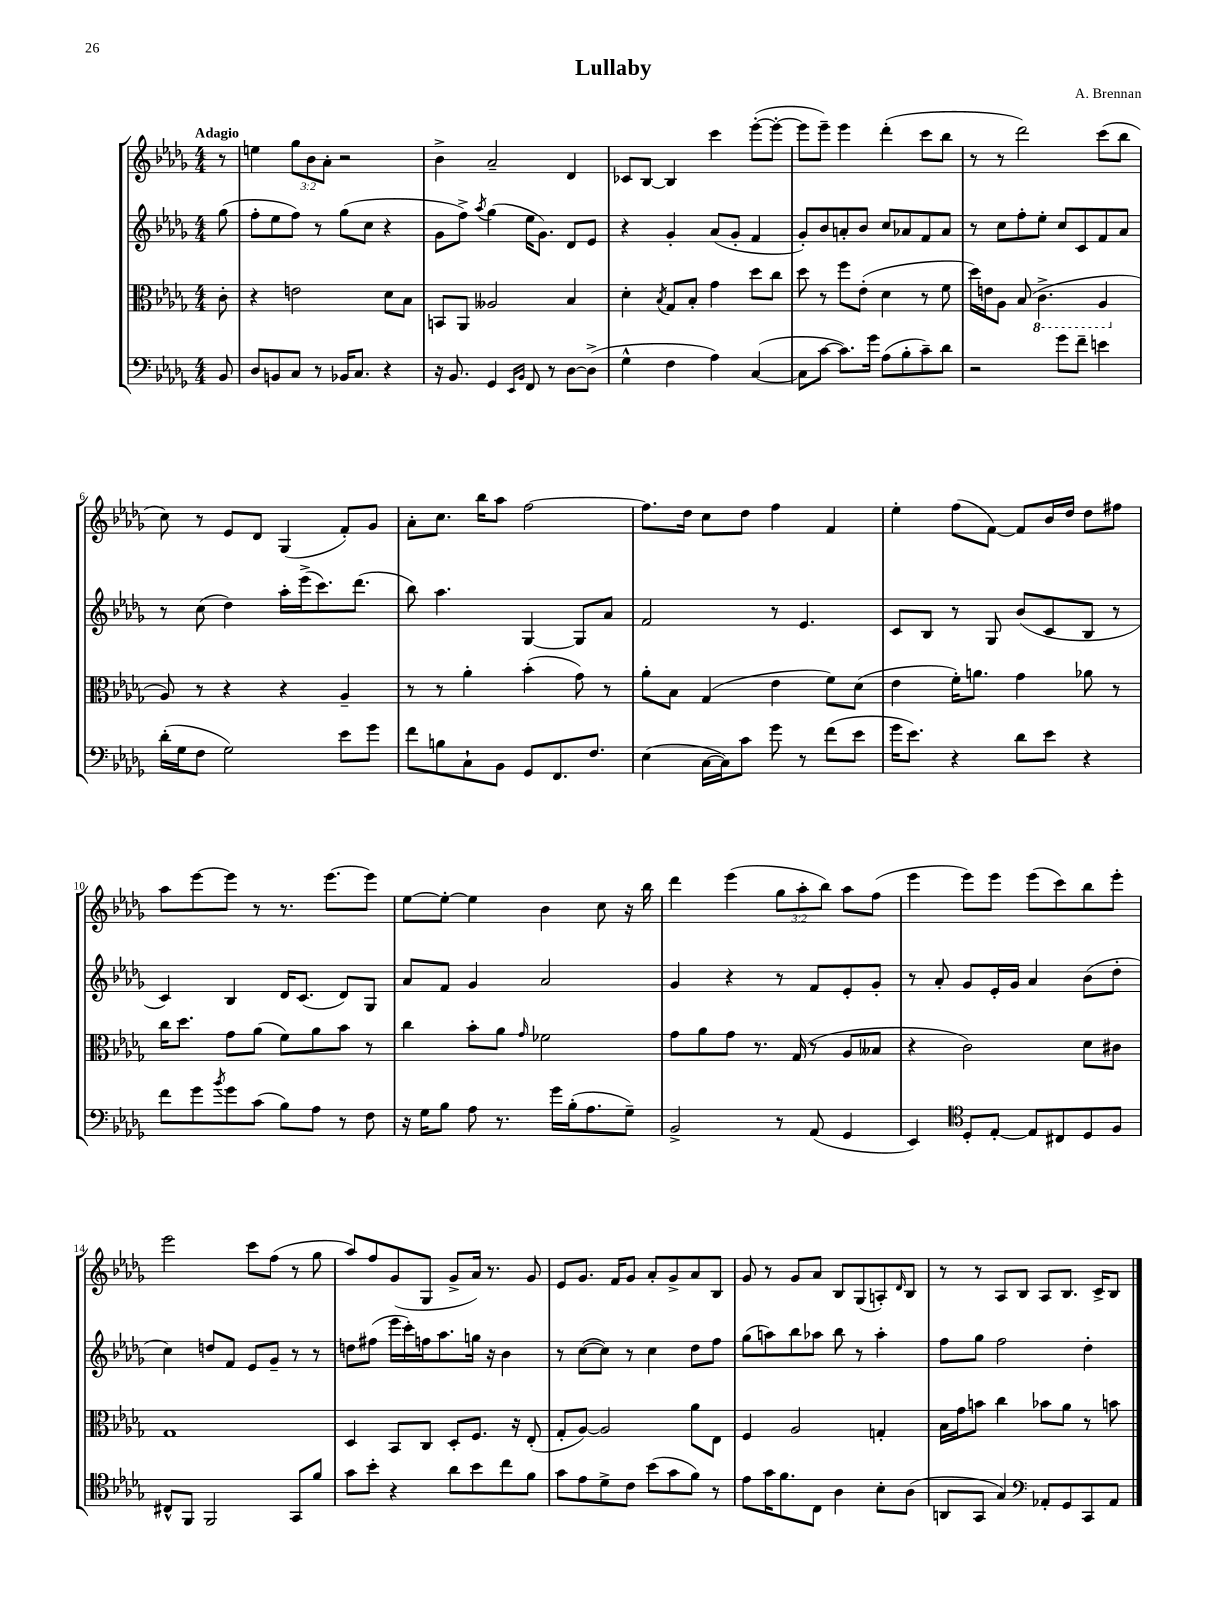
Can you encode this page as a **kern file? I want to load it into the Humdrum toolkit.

**kern	**kern	**kern	**kern
*part4	*part3	*part2	*part1
*staff4	*staff3	*staff2	*staff1
*clefF4	*clefC3	*clefG2	*clefG2
*k[b-e-a-d-g-]	*k[b-e-a-d-g-]	*k[b-e-a-d-g-]	*k[b-e-a-d-g-]
*M4/4	*M4/4	*M4/4	*M4/4
=	=	=	=
!	!	!	!LO:TX:a:B:t=Adagio
8BB-/	8c'\	(8gg-\	8r
=1	=1	=1	=1
8D-/L	4r	8ff'\L	4een\
8BBn/	.	8ee-\	.
8C/J	2en\	8ff\J)	12gg-\L
.	.	.	12b-\
8r	.	8r	.
.	.	.	12a-'\J
16BB-X/KL	.	(8gg-\L	2r
8.C/J	.	.	.
.	.	8cc\J	.
4r	8d-\L	4r	.
.	8B-\J	.	.
=2	=2	=2	=2
16r	8BBn/L	8g-\L	4b-^\
8.BB-/	.	.	.
.	8AA-/J	8ff^\J)	.
.	.	8qaa-/	.
4GG-/	2A--X/	(4gg-\	2a-~/
16qqEE-/LL	.	.	.
16qqBB-/JJ	.	.	.
8FF/	.	16ee-\KL	.
.	.	8.g-\J)	.
8r	.	.	.
[8D-\L	4B-/	8d-/L	4d-/
(8D-^\J]	.	8e-/J	.
=3	=3	=3	=3
4G-^^\	4d-'\	4r	8c-X/L
.	.	.	[8B-/J
.	8qB-/	.	.
4F\	8G-/L	4g-'/	4B-/]
.	8B-'/J	.	.
4A-\)	4g-\	(8a-/L	4ccc\
.	.	8g-'/J	.
([4C/	8dd-\L	4f/	([8eee-'\L
.	8cc\J	.	8eee-'\J_
=4	=4	=4	=4
8C\L]	8dd-\	8g-'/L)	8eee-\L]
[8c\J	8r	8b-/	8eee-~\J)
8.c\L])	8ff\L	8an'/	4eee-\
.	(8e-'\J	8b-/J	.
16g-\Jk	.	.	.
(8A-\L	4d-\	8cc/L	(4ddd-'\
8B-'\	.	8a-X/	.
8c~\)	8r	8f/	8ccc\L
8d-\J	8f\	8a-/J	8bb-\J
=5	=5	=5	=5
2r	16dd-\LL)	8r	8r
.	16en\J	.	.
.	8A-\J	8cc\L	8r
.	(8B-/	8ff'\	2ddd-\)
*	*8ba	*	*
.	4.C^\	8ee-'\J	.
8g-\L	.	8cc/L	.
8f~\J	.	8c/	.
4en\	4AA-/	8f/	(8ccc\L
.	.	8a-/J	8bb-\J
!!LO:LB:g=z
=6	=6	=6	=6
*	*X8ba	*	*
(16d-'\LL	8A-/)	8r	8cc\)
16G-\J	.	.	.
8F\J	8r	(8cc\	8r
2G-\)	4r	4dd-\)	8e-/L
.	.	.	8d-/J
.	4r	16aa-'\LL	(4G-/
.	.	(16eee-^\J	.
.	.	8.ccc\)	.
8e-\L	4A-~/	.	8f'/L)
.	.	(8.ddd-\J	.
8g-\J	.	.	8g-/J
=7	=7	=7	=7
8f\L	8r	8bb-\)	8a-'\L
8Bn\	8r	4.aa-\	8.cc\J
8C`\	4a-'\	.	.
.	.	.	16bb-\KL
8BB-\J	.	.	8aa-\J
8GG-/L	(4b-'\	[4G-/	[2ff\
8.FF/	.	.	.
.	8g-\)	8G-/L]	.
8.F/J	.	.	.
.	8r	8a-/J	.
=8	=8	=8	=8
(4E-\	8a-'\L	2f/	8.ff\L]
.	8B-\J	.	.
.	.	.	16dd-\Jk
[16C\LL	(4G-/	.	8cc\L
16C\J])	.	.	.
8c\J	.	.	8dd-\J
8g-\	4e-\	8r	4ff\
8r	.	4.e-/	.
(8f\L	8f\L)	.	4f/
8e-\J	(8d-\J	.	.
=9	=9	=9	=9
16g-\KL	4e-\	8c/L	4ee-'\
8.e-\J)	.	.	.
.	.	8B-/J	.
4r	16f'\KL)	8r	(8ff\L
.	8.an\J	.	.
.	.	8G-/	[8f\J)
8d-\L	4g-\	(8b-/L	8f/L]
8e-\J	.	8c/	16b-/L
.	.	.	16dd-/JJ
4r	8a-X\	8B-/J	8dd-\L
.	8r	8r	8ff#X\J
!!LO:LB:g=z
=10	=10	=10	=10
8f\L	16cc\KL	4c/)	8aa-\L
.	8.dd-\J	.	.
8g-\	.	.	[8eee-\
8qb-/	.	.	.
8g-\	8g-\L	4B-/	8eee-\J]
(8c\J	(8a-\J	.	8r
8B-\L)	8f\L)	16d-/KL	8.r
.	.	(8.c/J	.
8A-\J	8a-\	.	.
.	.	.	[8.eee-\L
8r	8b-\J	8d-/L)	.
8F\	8r	8G-/J	8eee-\J]
=11	=11	=11	=11
16r	4cc\	8a-/L	[8ee-\L
16G-\KL	.	.	.
8B-\J	.	8f/J	8ee-'\J_
8A-\	8b-'\L	4g-/	4ee-\]
8.r	8a-\J	.	.
.	16qqg-/	.	.
.	2f-X\	2a-/	4b-\
16g-\LL	.	.	.
(16B-'\J	.	.	.
8.A-\	.	.	.
.	.	.	8cc\
8G-~\J)	.	.	16r
.	.	.	16bb-\
=12	=12	=12	=12
2BB-^/	8g-\L	4g-/	4ddd-\
.	8a-\	.	.
.	8g-\J	4r	(4eee-\
.	8.r	.	.
8r	.	8r	12gg-\L
.	(16G-/	.	.
.	.	.	12aa-'\
(8AA-/	8r	8f/L	.
.	.	.	12bb-\J)
4GG-/	8A-/L	8e-'/	8aa-\L
.	8B--X/J	8g-'/J	(8ff\J
=13	=13	=13	=13
4EE-/)	4r	8r	4eee-\
.	.	8a-'/	.
*clefC4	*	*	*
8D-'/L	2c\)	8g-/L	8eee-\L)
[8E-'/J	.	16e-'/L	8eee-\J
.	.	16g-/JJ	.
8E-/L]	.	4a-/	(8eee-\L
8C#X/	.	.	8ccc\)
8D-/	8d-\L	(8b-\L	8bb-\
8F/J	8c#X\J	8dd-'\J	8eee-'\J
!!LO:LB:g=z
=14	=14	=14	=14
8C#X^^/L	1G-	4cc\)	2eee-\
8FF/J	.	.	.
2FF/	.	8ddn/L	.
.	.	8f/J	.
.	.	8e-/L	8ccc\L
.	.	8g-~/J	(8ff\J
8GG-/L	.	8r	8r
8f/J	.	8r	8gg-\
=15	=15	=15	=15
8g-\L	4D-/	8ddn\L	8aa-/L)
8b-'\J	.	(8ff#X\J	8ff/
4r	8BB-/L	16eee-\LL	(8g-/
.	.	16ccc'\)	.
.	8C/J	16ffn\J	8G-/J
.	.	8.aa-\	.
8a-\L	8D-'/L	.	8g-^/L
8b-\	8.F/J	16ggn\Jk	16a-/Jk)
.	.	16r	8.r
8cc\	.	4b-\	.
.	16r	.	.
8f\J	(8E-'/	.	8g-/
=16	=16	=16	=16
8g-\L	8G-'/L	8r	8e-/L
8e-\	[8A-/J)	([8cc\L	8.g-/J
8d-^\	2A-/]	8cc\J])	.
.	.	.	16f/KL
8c\J	.	8r	8g-/J
(8b-\L	.	4cc\	8a-'/L
8g-\	.	.	8g-^/
8f\J)	8a-\L	8dd-\L	8a-/
8r	8E-\J	8ff\J	8B-/J
=17	=17	=17	=17
8e-\L	4F/	(8gg-\L	8g-/
16g-\K	.	8aan\)	8r
8.f\	.	.	.
.	2A-/	8bb-\	8g-/L
8C\J	.	8aa-X\J	8a-/J
4A-\	.	8bb-\	8B-/L
.	.	8r	(8G-/
8B-'\L	4Gn'/	4aa-'\	8An'/)
.	.	.	16qqd-/
(8A-\J	.	.	8B-/J
=18	=18	=18	=18
8AAn/L	16B-\LL	8ff\L	8r
.	16g-\J	.	.
8GG-/J	8bn\J	8gg-\J	8r
4G-/)	4cc\	2ff\	8A-/L
.	.	.	8B-/J
*clefF4	*	*	*
8AA-X'/L	8b-X\L	.	8A-/L
8GG-/	8a-\J	.	8.B-/J
8CC/	8r	4dd-'\	.
.	.	.	16c^/KL
8AA-/J	8bn\	.	8B-/J
==	==	==	==
*-	*-	*-	*-
